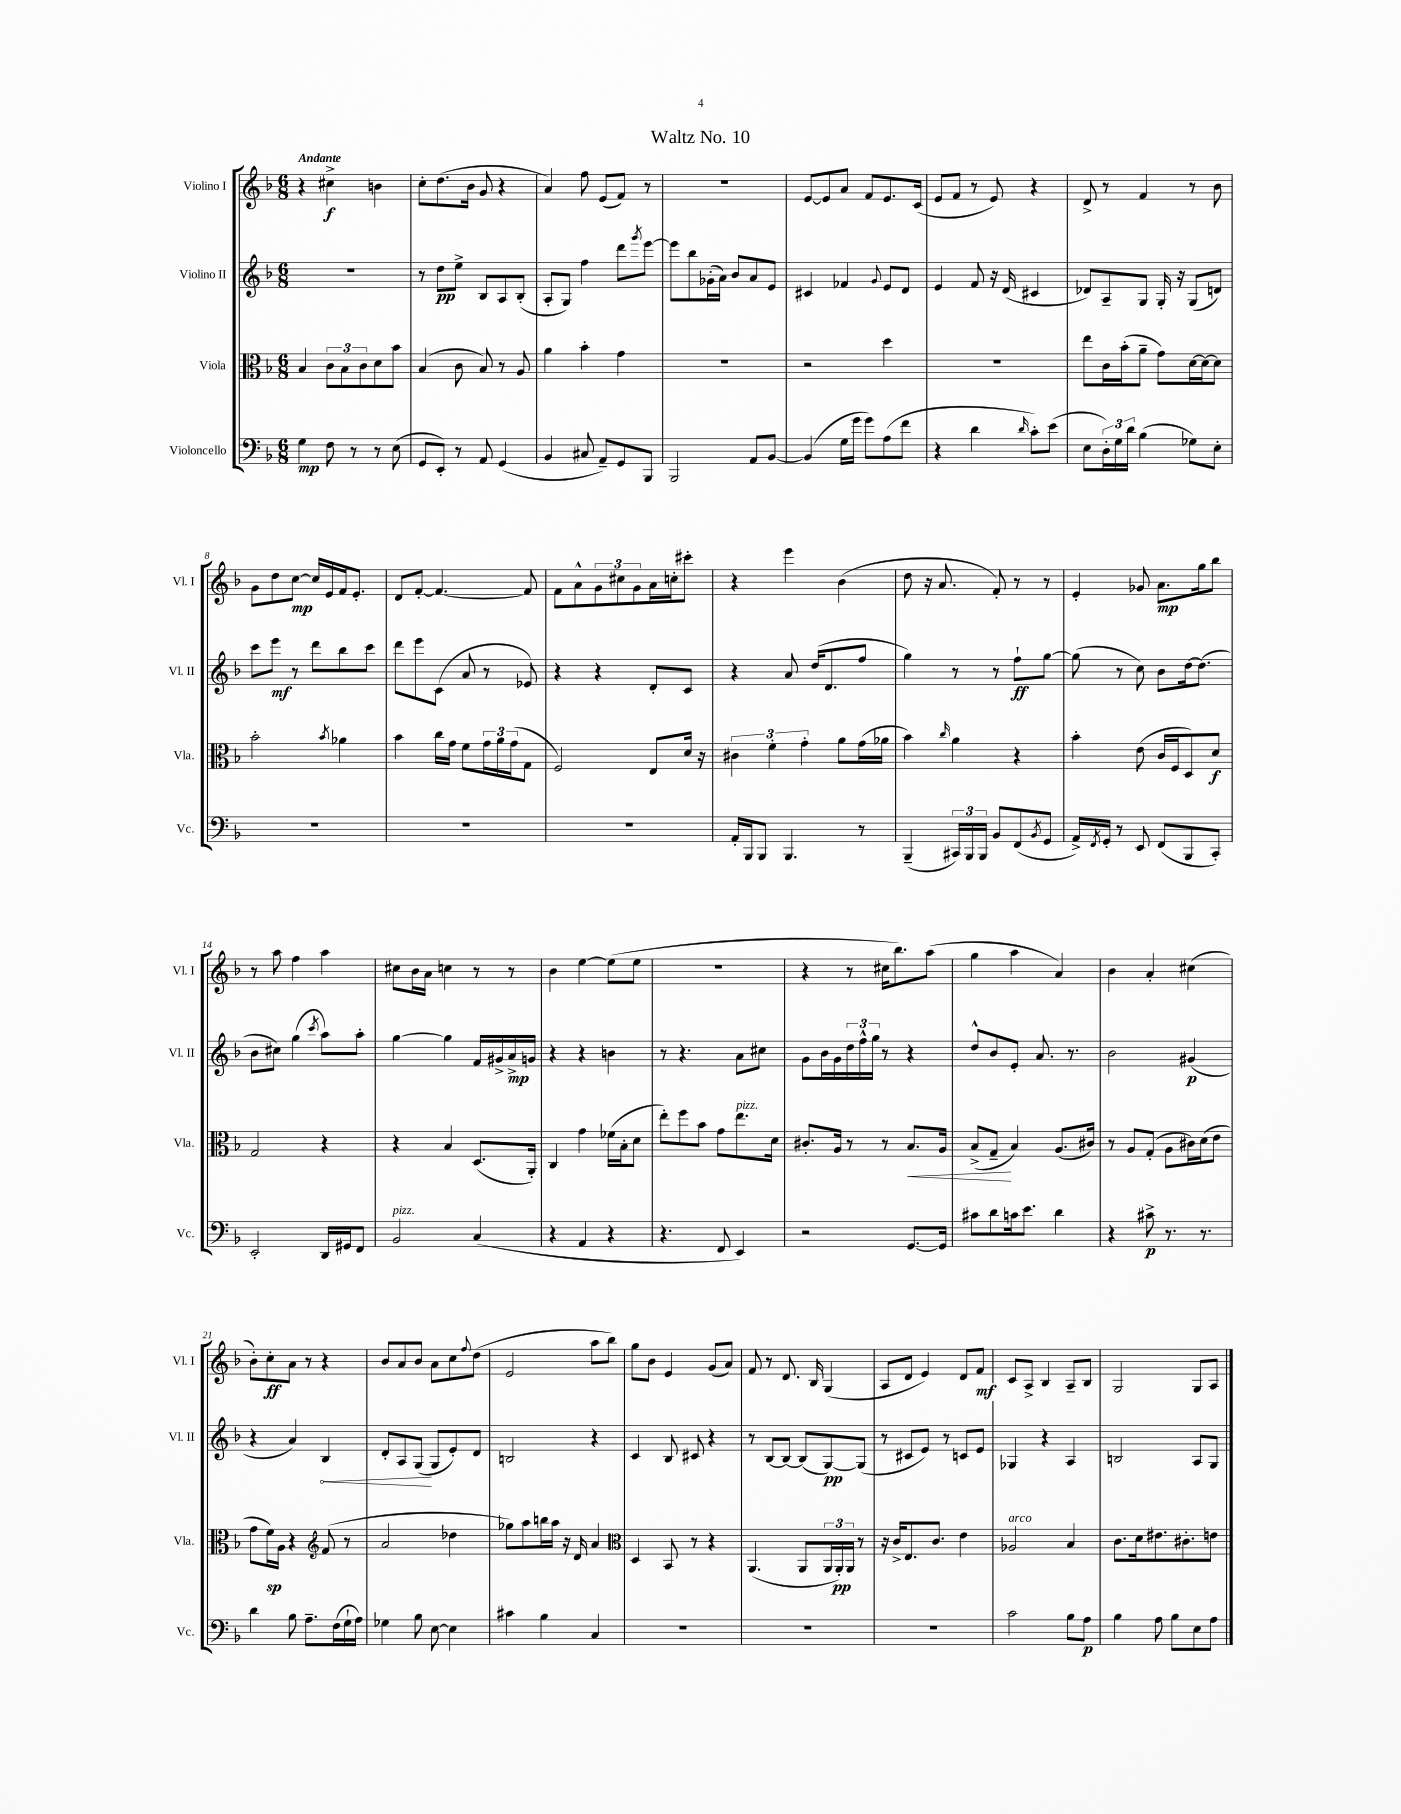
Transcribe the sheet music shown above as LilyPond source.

\header { title = "Waltz No. 10" }
<<
\new StaffGroup <<
\new Staff = "s0" \with { instrumentName = "Violino I" shortInstrumentName = "Vl. I" } {
    \clef treble \key f \major \numericTimeSignature \time 6/8 \tempo "Andante"
    r4 cis''4->\f b'4 |
    c''8-. d''8.( bes'16 g'8 r4 |
    a'4) f''8 e'8( f'8) r8 |
    R2. |
    e'8~ e'8 a'8 f'8 e'8. c'16( |
    e'8 f'8 r8 e'8) r4 |
    d'8-> r8 f'4 r8 bes'8 |
    g'8 d''8 c''8~\mp c''16 e'16 f'16 e'8.-. |
    d'8 f'8~-. f'4.~ f'8 |
    f'8 a'8-^ \tuplet 3/2 { g'8 cis''8 g'8 } a'16 c''16-. cis'''8-. |
    r4 e'''4 bes'4( |
    d''8 r16 a'8. f'8-.) r8 r8 |
    e'4-. ges'8 a'8.\mp g''16 bes''8 |
    r8 a''8 f''4 a''4 |
    cis''8 bes'16 a'16 c''4 r8 r8 |
    bes'4 e''4~ e''8( e''8 |
    R2. |
    r4 r8 cis''16 bes''8.) a''8( |
    g''4 a''4 a'4) |
    bes'4 a'4-. cis''4( |
    bes'8-.) c''8-.\ff a'8 r8 r4 |
    bes'8 a'8 bes'8 a'8 c''8 \appoggiatura { f''8 } d''8( |
    e'2 a''8 bes''8) |
    g''8 bes'8 e'4 g'8( a'8) |
    f'8 r8 d'8. bes16 g4( |
    a8 d'8 e'4) d'8 f'8\mf |
    c'8 a8-> bes4 a8-- bes8 |
    g2 g8 a8 \bar "|." |
}
\new Staff = "s1" \with { instrumentName = "Violino II" shortInstrumentName = "Vl. II" } {
    \clef treble \key f \major \numericTimeSignature \time 6/8
    R2. |
    r8 d''8\pp e''8-> bes8 a8 bes8-.( |
    a8-. g8) f''4 d'''8 \acciaccatura { g'''8 } e'''8~ |
    e'''8 bes''8 ges'16-.( a'16) bes'8 a'8 e'8 |
    cis'4 fes'4 \appoggiatura { g'8 } e'8 d'8 |
    e'4 f'8 r16 d'16( cis'4 |
    des'8) a8-- g8 g16-. r16 g8( d'8) |
    c'''8 e'''8\mf r8 d'''8 bes''8 c'''8 |
    d'''8 e'''8 c'8( a'8 r8 ees'8) |
    r4 r4 d'8-. c'8 |
    r4 a'8 d''16( d'8. f''8 |
    g''4) r8 r8 f''8-!\ff g''8~ |
    g''8( r8 c''8) bes'8 d''16~ d''8.( |
    bes'8 cis''8) g''4( \acciaccatura { c'''8 } a''8) a''8-. |
    g''4~ g''4 f'16 gis'16-> a'16->\mp g'16 |
    r4 r4 b'4 |
    r8 r4. a'8 cis''8 |
    g'8 bes'16 g'16 \tuplet 3/2 { d''16 f''16-^ g''16 } r8 r4 |
    d''8-^ bes'8 e'8-. a'8. r8. |
    bes'2 gis'4\p( |
    r4 a'4) \once \override Hairpin.circled-tip = ##t bes4\< |
    d'8-. a8 g8\!( g8 e'8-.) d'8 |
    b2 r4 |
    c'4 bes8 cis'8 r4 |
    r8 bes8~ bes8~ bes8( g8~\pp) g8( |
    r8 cis'8 e'8) r8 c'8 e'8 |
    ges4 r4 a4 |
    b2 a8 g8 \bar "|." |
}
\new Staff = "s2" \with { instrumentName = "Viola" shortInstrumentName = "Vla." } {
    \clef alto \key f \major \numericTimeSignature \time 6/8
    bes4 \tuplet 3/2 { c'8 bes8 c'8 } d'8 bes'8 |
    bes4( c'8 bes8) r8 a8 |
    a'4 bes'4-. g'4 |
    R2. |
    r2 d''4 |
    R2. |
    e''8 c'16 bes'16-.( a'8-- g'8) d'16~ d'16~ d'8 |
    bes'2-. \acciaccatura { bes'8 } aes'4 |
    bes'4 c''16 g'16 f'8 \tuplet 3/2 { g'16 a'16 g'16( } g8 |
    f2) e8 d'16 r16 |
    \tuplet 3/2 { cis'4 f'4-. g'4-. } a'8 g'16( aes'16 |
    bes'4) \grace { c''16 } a'4 r4 |
    bes'4-. e'8( c'16 f16 d8) d'8\f |
    g2 r4 |
    r4 bes4 d8.( a,16-.) |
    c4 g'4 fes'16( bes16-. d'8 |
    e''8-.) f''8 bes'8 g'8 e''8.^\markup { \italic "pizz." } d'16 |
    cis'8.-. a16 r8 r8 bes8.\< a16 |
    bes8->( g8--\! bes4) a8.( cis'16) |
    r8 a8 g8-.( a8 cis'16) d'16( e'8 |
    g'8 f'16\sp) a16 r4 \clef treble f'8( r8 |
    a'2 des''4 |
    ges''8) a''8 b''16 a''16 r16 d'16 a'4 |
    \clef alto d4 bes,8 r8 r4 |
    a,4.( a,8 \tuplet 3/2 { a,16 a,16-.\pp) a,16 } r8 |
    r16 c'16-> e8. c'8. e'4 |
    aes2^\markup { \italic "arco" } bes4 |
    c'8. d'16 eis'8. cis'8.-. e'8 \bar "|." |
}
\new Staff = "s3" \with { instrumentName = "Violoncello" shortInstrumentName = "Vc." } {
    \clef bass \key f \major \numericTimeSignature \time 6/8
    g4\mp f8 r8 r8 e8( |
    g,8 e,8-.) r8 a,8 g,4( |
    bes,4 cis8 a,8--) g,8 bes,,8 |
    bes,,2 a,8 bes,8~ |
    bes,4( g16 g'16 g'8) a8( f'8 |
    r4 d'4 \grace { d'16 } c'8-.) e'8( |
    e8 \tuplet 3/2 { d16-.) g16 d'16 } bes4( ges8) e8-. |
    R2. |
    R2. |
    R2. |
    a,16-. bes,,16 bes,,8 bes,,4. r8 |
    bes,,4--( \tuplet 3/2 { cis,16) bes,,16 bes,,16 } bes,8 f,8( \acciaccatura { bes,8 } g,8 |
    a,16->) \acciaccatura { f,8 } g,16-. r8 e,8 f,8( bes,,8 c,8-.) |
    e,2-. d,16 gis,16 f,8 |
    bes,2^\markup { \italic "pizz." } c4( |
    r4 a,4 r4 |
    r4. f,8 e,4) |
    r2 g,8.~ g,16 |
    cis'8 d'8 c'16 e'8. d'4 |
    r4 cis'8->\p r8. r8. |
    d'4 bes8 a8.-- f16( g16-! a16) |
    ges4 bes8 e8~ e4 |
    cis'4 bes4 c4 |
    R2. |
    R2. |
    R2. |
    c'2 bes8 a8\p |
    bes4 a8 bes8 e8 a8 \bar "|." |
}
>>
>>
